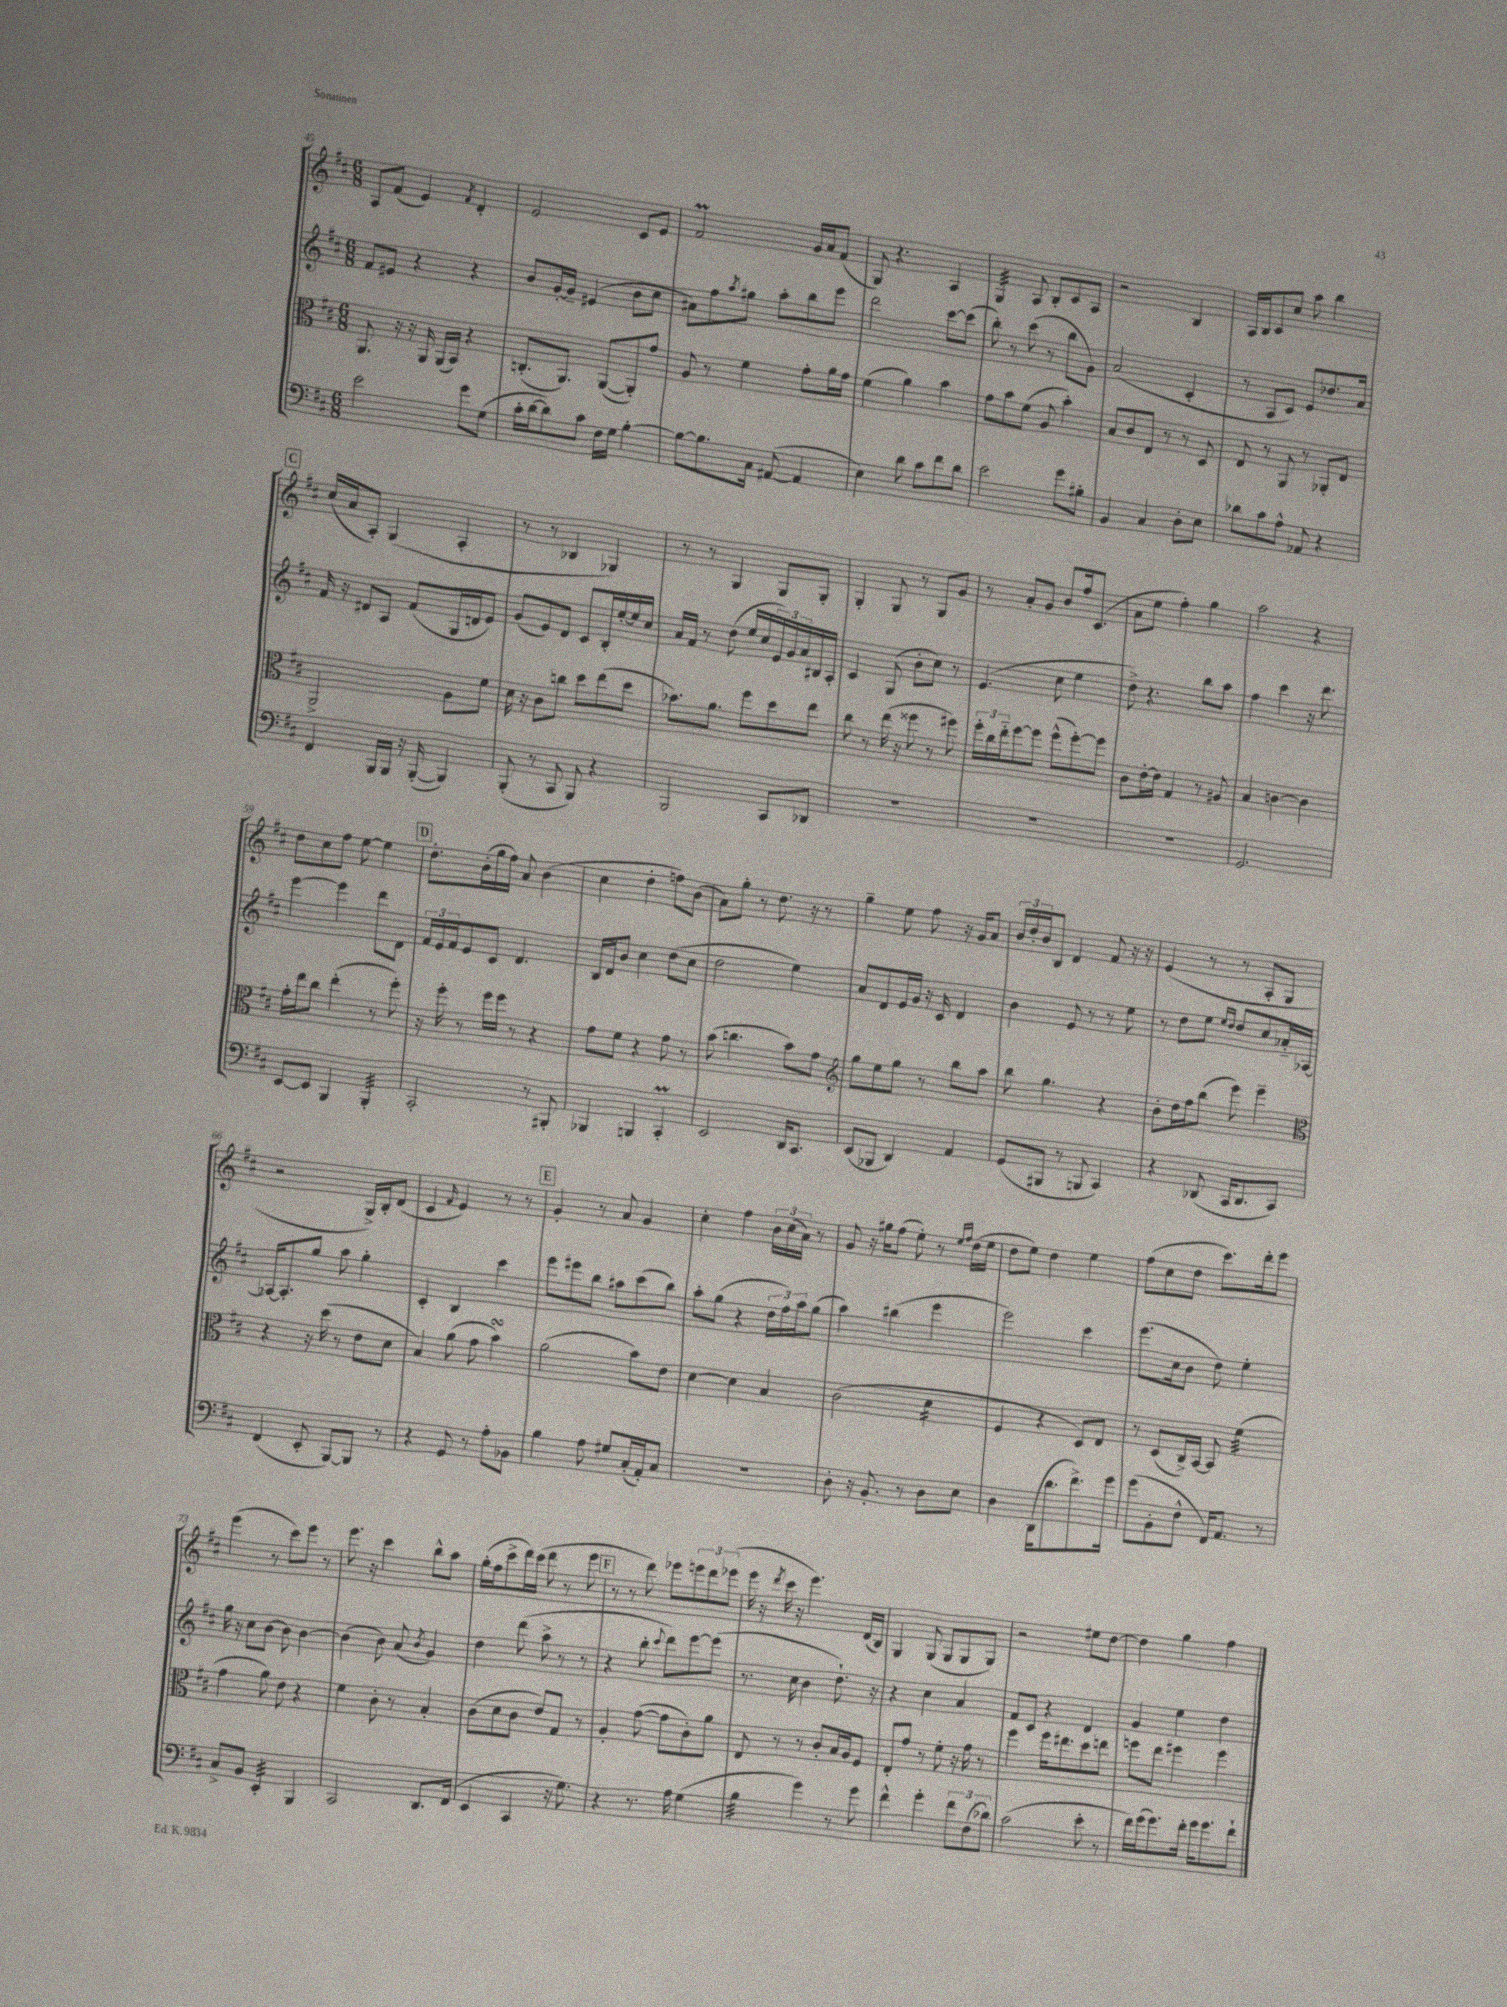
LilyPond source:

<<
\new StaffGroup <<
\new Staff = "s0" {
    \clef treble \key d \major \numericTimeSignature \time 6/8
    a8 fis'8( e'4) \acciaccatura { fis'8 } d'4-. |
    e'2 cis'8 e'8 |
    fis'2\prall g'16 a'16 fis'8( |
    g8) r4. a4 |
    g4:32 a8 b8-. cis'8 a8 |
    r2 b4 |
    a16 b16 cis'8 cis''8 a''8 b''4 |
    \mark \markup { \box "C" } cis''16( a'16 a8-.) g4( a4-. |
    r8 r8 bes4 ges4) |
    r8 r8 g4 g8 g8-. |
    g4-. g8 r8 g8 g'8 |
    r8 a'8-. g'8 b'8 fis''16 cis'8.( |
    a'8 e''8 fis''4-.) g''4 |
    a''2 r4 |
    d''8 cis''8 fis''8 e''8~ e''4 |
    \mark \markup { \box "D" } d''8.-. b'16-.( g''16 fis''16) a'8 b'4( |
    cis''4 d''4-. f''8) b'8( |
    a'8) g''8-. r8 d''8. r16 r8 |
    g''4-- e''8 fis''8 r16 g'16 a'8 |
    \tuplet 3/2 { b'16 d''16-. b'16 } b8 d'4 fis'8 r16 r16 |
    e'4( r8 r8 a8-. g8 |
    r2 g16->) b16-. d'8( |
    cis'4 \grace { fis'16 } e'4) r8 r8 |
    \mark \markup { \box "E" } g'4-. r8 a'8 g'4 |
    cis''4-. fis''4 \tuplet 3/2 { b'16 cis''16( a'16) } r8 |
    g'8 r16 gis''16 fis''8( e''8-.) r8 \grace { e''16 fis''16 } d''16( e''16 |
    d''8 e''8) d''4 e''4 |
    fis''8( cis''8 d''8 cis'''8.) d'''16-. e'''8 |
    e'''4( r8 cis'''8) e'''8 r8 |
    e'''8. r16 cis'''4 b''8-^ a''8 |
    g''16-.( fis''16 cis'''8-> d'''16) cis'''16( d'''8 r8 e'''8 |
    \mark \markup { \box "F" } r8 r8 d'''8) ees'''8 \tuplet 3/2 { e'''8 d'''8 ees'''8( } |
    e'''16 r16 \acciaccatura { d'''8 } cis'''16 r16 e'''4.) d'16( b16) |
    g4 g8( g8 g8 g8) |
    r2 eis''8 d''8~ |
    d''4 g''4 fis''4 \bar "|." |
}
\new Staff = "s1" {
    \clef treble \key d \major \numericTimeSignature \time 6/8
    fis'8 eis'8 r4 r4 |
    b'8 g'16~-. g'16-- eis'4( b'8 cis''8 |
    ais'8) fis''8 \acciaccatura { a''8 } gis''8 a''8-. b''8 e'''8 |
    d'''2 cis'''8~ cis'''8( |
    b''8-.) r8 cis'''8( r8 b''8 g'8) |
    a'2( cis'4-. |
    r8 a8 cis'8) e'8 des''8. a'16 |
    \mark \markup { \box "C" } fis'16 r16 dis'8 a8 fis'8( g16 d'16 e'8) |
    g'8( e'8) d'8 cis'8 b16-. e''16~-. e''16 cis''16 |
    a'16 fis'16 r8 d''8( e''16 cis''16 \tuplet 3/2 { e'16) g'16 a'16 } bis16 a16-. |
    cis'4 g8( b'8-. cis''8) r8 |
    e'4.( cis''8 e''4 |
    d''8->) r4. b''8 a''8 |
    fis''4 cis'''4 r16 d'''8. |
    e'''4~ e'''4 d'''8 d'8 |
    \mark \markup { \box "D" } \tuplet 3/2 { fis'16 e'16 fis'16 } e'8 cis'8 d'4. |
    b16 d'16 b'8 cis''4 d''8( cis''8 |
    d''2 e''4) |
    a'8 d'8 e'16 g'16 r16 cis'16 d'4 |
    b'4 e'8 r8 r8 e''8 |
    r8 d''8 e''8 \grace { e''16 d''16 } d''8 cis''8 aes'16-_ aes16~ |
    aes16~ aes8.-. g''8 a''8 g''4-. |
    cis'4-. b4 cis'''4 |
    \mark \markup { \box "E" } e'''8 eis'''8 b''8 ais''8 cis'''8( b''8) |
    a''8-. g''8( r4 \tuplet 3/2 { d''16 fis''16) a''16 } g''8( |
    a''4) bis''4( e'''4 |
    e'''2) cis'''4 |
    e'''8.( cis''16 b'8 d''8) e''4-. |
    g''16 r16 cis''8 b'8~ b'8 b'4~ |
    b'4( b'8) a'8( \acciaccatura { b'8 } g'4) |
    d''4 d'''8( a''8-> r8 r8 |
    \mark \markup { \box "F" } r4 b''8-. \appoggiatura { cis'''8 } d'''8) e'''8~ e'''8( |
    r8. cis''16 b'4 d''8.-!) r16 |
    r4 cis''4 a'4 |
    fis'8 cis'8 r4 d'4 |
    g'4 e''4 d''4 \bar "|." |
}
\new Staff = "s2" {
    \clef alto \key d \major \numericTimeSignature \time 6/8
    a,8. r16 r16 a,16 a,16( b,16) r4 |
    c8.-.( a,8.) a,8~( a,8-.) g'8 |
    a8 r8 fis'4 g'8-. a'16 g'16 |
    fis'4( a'4) b'4 |
    g'8 b'8 fis'8( a8 b'4-.) |
    b8 cis'8 e8 r8 r8 d8 |
    e8 r8 a,8 r8 aes,8-. e8 |
    \mark \markup { \box "C" } a,2-> a8 fis'8 |
    d'16 r16 cis'8 c''8 d''8 e''8( d''8 |
    bes'8.) a'8. fis''8 d''8 e''8 |
    cis''8 r8 e''16( r16 fisis''8 r8 fis''8) |
    \tuplet 3/2 { fis''16-. cis''16 e''16-_ } fis''8~ fis''8 fis''8-^( fis''8~-.) fis''8 |
    cis'8 e'16~-. e'16 g4 r8 ais8 |
    b4 c'4~ c'4 |
    g'16-. e''16 cis''8 e''4-.( r8 fis''8-.) |
    \mark \markup { \box "D" } r16 fis''16-. r8 fis''16 fis''16 r8 r4 |
    g'8 fis'8 r4 g'8 r8 |
    b'8( c''4. b'8) g'8 |
    \clef treble g''8 e''8 g''8 r8 b''8 a''8 |
    b''8 g''4. r4 |
    b'8-. d''16 fis''16 b''8( e'''8) e'''4-- |
    \clef alto r4 r16 d''16( r8 e'8 d'8 |
    b4) a'8( g'8 b'4\turn) |
    \mark \markup { \box "E" } a'2( b'8) e'8 |
    d'4~ d'4 b4 |
    cis'2( d'4:16 |
    fis4 r4 d8) e8 |
    r8 d8( cis16->) b,16~ b,8 fis'4:32( |
    g'4 a'8) e'8 r4 |
    fis'4 cis'8-. r8 b4-. |
    cis'8( d'8 cis'8 e'8) g8 r8 |
    \mark \markup { \box "F" } a4-. g'8~( g'8 cis'8-.) a'8 |
    e8 r8 r8 cis'8-. b16 a16 fis8 |
    e8-. g'8 r8 fis'8-. r16 g'16 r8 |
    fis''4 fis''16 eis''8. d''8 e''8 |
    f''8 e''8 fis''4 fis''4 \bar "|." |
}
\new Staff = "s3" {
    \clef bass \key d \major \numericTimeSignature \time 6/8
    e'2 g'8 g8( |
    cis'16-. d'16~ d'8) cis'8 fis16 g16 b4~-. |
    b8~ b8. cis16 ais,8~( ais,4 |
    e4) d'8 cis'8 fis'8 d'8 |
    e'2 g'8 bis8-. |
    b,4 cis4 d8-. e8 |
    des'8 cis'8 a8-^ aes,8 r4 |
    \mark \markup { \box "C" } fis,4 b,,16 b,,16 r16 b,,16~-.( b,,4) |
    b,,8-.( r8 cis,8 b,,8) r4 |
    b,,2 cis,8 des,8 |
    R2. |
    R2. |
    R2. |
    g,2. |
    e,8~ e,8 b,,4 b,,4:32-. |
    \mark \markup { \box "D" } cis,2-. r8 bis,,8-. |
    bes,,4 b,,4 cis,4-.\prall |
    e,2 d,16 cis,8. |
    e,8( bes,,8 d,4) a,4 |
    g,8( bis,,8 r8 b,,8 cis,4) |
    r4 des,8( cis,16 des,8. cis,8) |
    fis,4( e,8-. b,,8~) b,,8 r8 |
    r4 g,8 r8 a8-. bes,8 |
    \mark \markup { \box "E" } b4 a8 gis8 cis16-.( a,16-.) cis8 |
    R2. |
    d8-. r16 b,8.-. r8 d8 e8 |
    d4 d,16( d'8. fis'8.->) g'16 |
    g'8( b,8-. fis8-^ fis,16) a,8. r8 |
    cis8-> b,8 e,4:32-. b,,4 |
    cis,2 d,8. fis,16( |
    e,4 cis,4 r16 g8.) |
    \mark \markup { \box "F" } r4 r8. a16 g4( |
    b4:32 g'4) r8 g'8 |
    fis'4-^ g'4-. \tuplet 3/2 { fis'8 fis8( des'8) } |
    cis'2( e'8-. r8 |
    fis'16) g'16( g'8.) fis'16-. g'16 g'8. fis'8-! \bar "|." |
}
>>
>>
\layout { \context { \Score currentBarNumber = #45 } }
